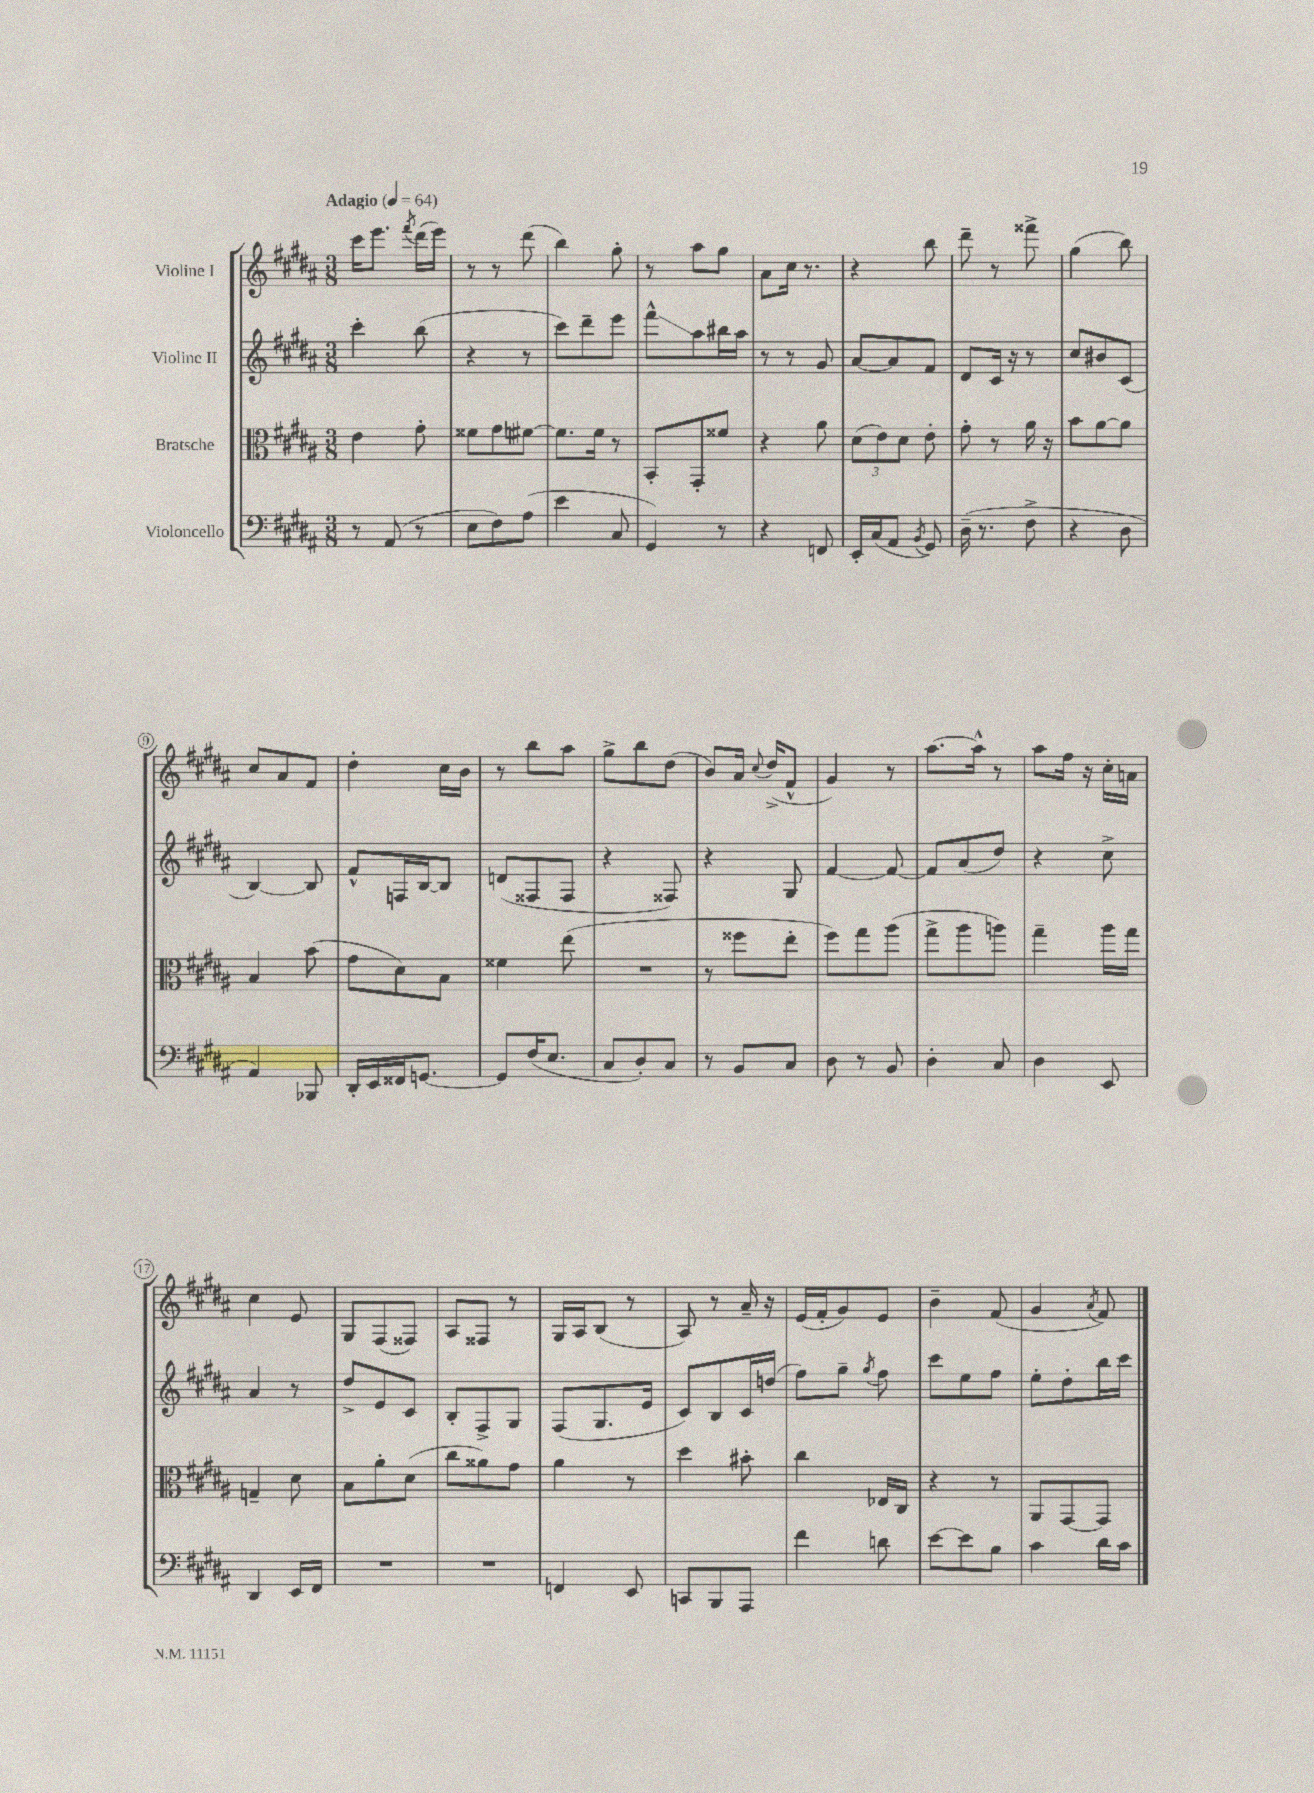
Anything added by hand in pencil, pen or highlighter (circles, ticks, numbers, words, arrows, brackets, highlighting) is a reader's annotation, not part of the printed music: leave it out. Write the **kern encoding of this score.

**kern	**kern	**kern	**kern
*staff4	*staff3	*staff2	*staff1
*clefF4	*clefC3	*clefG2	*clefG2
*k[f#c#g#d#a#]	*k[f#c#g#d#a#]	*k[f#c#g#d#a#]	*k[f#c#g#d#a#]
*M3/8	*M3/8	*M3/8	*M3/8
*MM64	*MM64	*MM64	*MM64
8r	4e	4ccc#'	16ccc#
.	.	.	8.eee
(8AA#	.	.	.
.	.	.	8qfff#
8r	8g#'	(8bb	(16ddd#
.	.	.	16eee)
=	=	=	=
8E	8f##	4r	8r
8F#)	8g#	.	8r
(8A#	[8f#	8r	(8ddd#
=	=	=	=
4e	8.f#]	8ccc#)	4bb)
.	.	8ddd#~	.
.	16f#	.	.
8C#	8r	8eee	8gg#'
=	=	=	=
4GG#)	8BB'	8fff#^^	8r
.	8GG#'	8aa#	8aa#
8r	8f##	16bb#	8gg#
.	.	16aa#	.
=	=	=	=
4r	4r	8r	8a#
.	.	8r	16cc#
.	.	.	8.r
8FF	8a#	8g#	.
=	=	=	=
16EE'	(12d#	[8a#	4r
(16C#	.	.	.
.	12e)	.	.
8AA#	.	8a#]	.
.	12d#	.	.
8qBB	.	.	.
8GG#)	8e'	8f#	8bb
=	=	=	=
(16D#~	8g#'	8d#	8ddd#~
8.r	.	.	.
.	8r	16c#	8r
.	.	16r	.
8F#^	16a#	8r	8fff##^
.	16r	.	.
=	=	=	=
4r	8b	8cc#	(4gg#
.	[8a#	8b#	.
8D#	8a#]	(8c#	8bb)
=	=	=	=
4AA#)	4B	[4B)	8cc#
.	.	.	8a#
8BBB-	(8b	8B]	8f#
=	=	=	=
16DD#'	8g#	8f#^^	4dd#'
16EE	.	.	.
16FF##	8d#)	16F	.
[8.GG	.	[16B	.
.	8B	8B]	16cc#
.	.	.	16b
=	=	=	=
8GG]	4f##	(8d	8r
(16F#	.	8F##	8bb
8.E	.	.	.
.	(8ee	8F##	8aa#
=	=	=	=
8C#	4.r	4r	8gg#^
8D#')	.	.	8bb
8C#	.	8F##)	(8dd#
=	=	=	=
8r	8r	4r	8b)
8BB	8ff##	.	16a#
.	.	.	8qqcc#
.	.	.	(16dd#^
8C#	8ee'	8G#	8f#^^
=	=	=	=
8D#	8ff#)	[4f#	4g#)
8r	8gg#	.	.
8BB	(8aa#	8f#_	8r
=	=	=	=
4D#'	8gg#^	8f#]	[8.aa#
.	8aa#	(8a#	.
.	.	.	16aa#^^]
8C#	8aa)	8dd#)	8r
=	=	=	=
4D#	4gg#~	4r	8aa#
.	.	.	16ff#
.	.	.	16r
8EE	16aa#	8cc#^	16cc#'
.	16gg#	.	16a
=	=	=	=
4DD#	4G~	4a#	4cc#
16EE	8d#	8r	8e
16FF#	.	.	.
=	=	=	=
4.r	8B	8dd#^	8G#
.	8a#'	8e	(8F#
.	(8d#	8c#	8F##)
=	=	=	=
4.r	8cc#	8B'	8A#
.	8a##)	8F#^	8F##
.	8g#	8G#	8r
=	=	=	=
4FF	4a#	(8F#	16G#
.	.	.	16A#
.	.	8.G#	(8B
8EE	8r	.	8r
.	.	16e	.
=	=	=	=
8CC	4dd#	8c#)	8A#)
8BBB	.	8B	8r
8AAA#	8b#'	16c#	16a#~
.	.	(16dd	16r
=	=	=	=
4f#	4cc#	8ff#)	(16e
.	.	.	16f#'
.	.	8gg#~	8g#)
.	.	8qgg#	.
8d	16E-	8ff#	8e
.	16C#	.	.
=	=	=	=
[8e	4r	8ccc#	4b~
8e]	.	8ee	.
8B	8r	8ff#	(8f#
=	=	=	=
4c#	8AA#	8ee'	4g#
.	[8GG#	8dd#'	.
.	.	.	8qa#
16d#	8GG#]	16bb	8f#)
16c#	.	16ccc#	.
==	==	==	==
*-	*-	*-	*-
